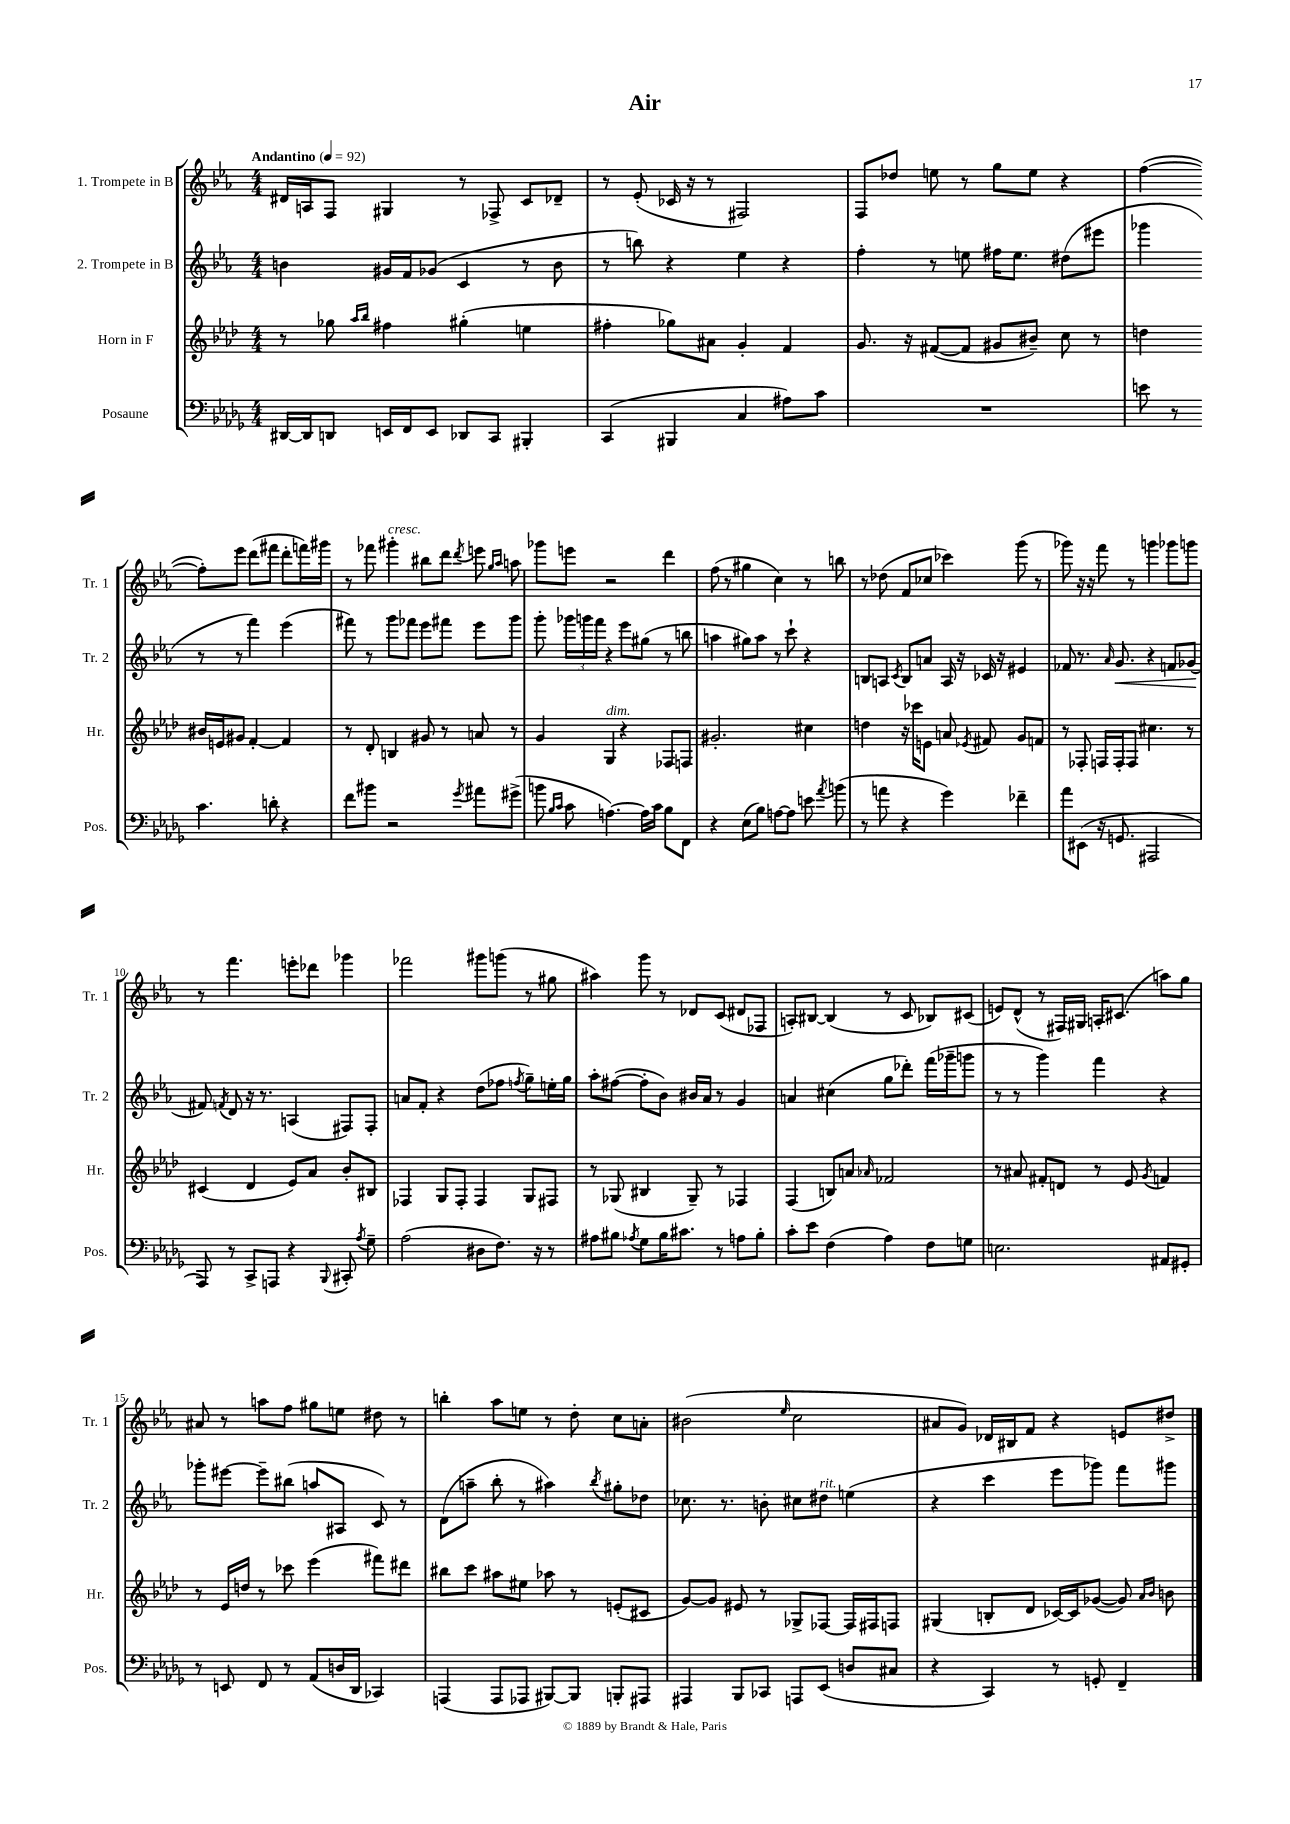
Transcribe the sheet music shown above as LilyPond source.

\header { title = "Air" }
<<
\new StaffGroup <<
\new Staff = "s0" \with { instrumentName = "1. Trompete in B" shortInstrumentName = "Tr. 1" } {
    \clef treble \key ees \major \numericTimeSignature \time 4/4 \tempo "Andantino" 4 = 92
    \autoBeamOff dis'16[ a16 f8] gis4 r8 fes8-> c'8[ des'8]-- |
    r8 ees'8-.( ces'16 r16 r8 fis2) |
    f8[ des''8] e''8 r8 g''8[ e''8] r4 |
    f''4~( f''8[-.) ees'''8] d'''8[( fis'''8] d'''8[-. f'''16) gis'''16] |
    r8 fes'''8 gis'''4-.^\markup { \italic "cresc." } bis''8[ d'''8] \acciaccatura { d'''8 } e'''8 \grace { g''16[ aes''16] } a''8 |
    ges'''8[ e'''8] r2 d'''4 |
    f''8( r8 gis''4 c''4) r8 b''8 |
    r8 des''8( f'8[ ces''8] ces'''4) g'''8( r8 |
    ges'''8) r16 r16 f'''8 r8 g'''4 ges'''8[ g'''8] |
    r8 f'''4. e'''8[-. des'''8] ges'''4 |
    fes'''2 gis'''8[ g'''8]( r8 gis''8 |
    ais''4) g'''8 r8 des'8[ c'8]( dis'8[ fes8] |
    a8[-.) bis8]~ bis4( r8 c'8 bes8[) cis'8]( |
    e'8[) d'8]-^( r8 fis16[) gis16] a16[-. cis'8.]( a''8[) g''8] |
    ais'8 r8 a''8[ f''8] gis''8[ e''8] dis''8 r8 |
    b''4-. aes''8[ e''8] r8 d''8-. c''8[ a'8]-. |
    bis'2( \grace { ees''16 } c''2 |
    ais'8[ g'8]) des'16[ bis16 f'8] r4 e'8[ dis''8]-> \bar "|." |
}
\new Staff = "s1" \with { instrumentName = "2. Trompete in B" shortInstrumentName = "Tr. 2" } {
    \clef treble \key ees \major \numericTimeSignature \time 4/4
    \autoBeamOff b'4 gis'16[ f'16 ges'8]( c'4 r8 b'8 |
    r8 b''8) r4 ees''4 r4 |
    f''4-. r8 e''8 fis''16[ e''8.] dis''8[( eis'''8] |
    ges'''4 r8 r8 f'''4) ees'''4( |
    fis'''8) r8 g'''8[ fes'''8] ees'''8[ fis'''8] ees'''8[ g'''8] |
    g'''8-. \tuplet 3/2 { ges'''16[ g'''16 f'''16] } r4 ees'''8[ gis''8]( r8 b''8 |
    a''4 gis''8[) a''8] r8 c'''8-! r4 |
    b8[ a8] \acciaccatura { c'8 } b8[ a'8] a16 r16 ces'16 r16 eis'4 |
    fes'8 r8. \grace { aes'16 } g'8.\< r4 f'8[ ges'8]\!( |
    fis'8) \acciaccatura { f'8 } d'8 r16 r8. a4( fis8[) fis8]-. |
    a'8[ f'8]-. r4 d''8[( fes''8] \acciaccatura { f''8 } g''8[--) e''16-. g''16] |
    aes''8[-. fis''8]~( fis''8[-. bes'8]) bis'16[ aes'16] r8 g'4 |
    a'4 cis''4( g''8[ des'''8]-.) f'''16[( ges'''16-- g'''8] |
    r8 r8 g'''4) f'''4 r4 |
    ges'''8[-. eis'''8]~ eis'''8[-- bis''8]( a''8[ ais8] c'8) r8 |
    d'8[( a''8]-- bes''8-. r8 ais''4) \acciaccatura { bes''8 } gis''8[-. des''8] |
    ces''8. r8. b'8-. cis''8[ dis''8]^\markup { \italic "rit." } e''4( |
    r4 c'''4 ees'''8[ ges'''8]) f'''8[ gis'''8] \bar "|." |
}
\new Staff = "s2" \with { instrumentName = "Horn in F" shortInstrumentName = "Hr." } {
    \clef treble \key aes \major \numericTimeSignature \time 4/4
    \autoBeamOff r8 ges''8 \grace { aes''16[ bes''16] } fis''4 gis''4-.( e''4 |
    fis''4-. ges''8[) ais'8] g'4-. f'4 |
    g'8. r16 fis'8[~( fis'8] gis'8[ bis'8]--) c''8 r8 |
    d''4 bis'16[ e'16 gis'8] f'4~-. f'4 |
    r8 des'8-. b4 gis'8 r8 a'8 r8 |
    g'4 g4^\markup { \italic "dim." } r4 fes8[ f8] |
    gis'2.-. cis''4 |
    d''4 r16 ces'''16[ e'8] a'8 \acciaccatura { ees'8 } fis'8 g'8[ f'8] |
    r8 fes8-. f16[ f16-. f8] cis''4. r8 |
    cis'4( des'4 ees'8[) aes'8] bes'8[-. bis8] |
    fes4 g8[ fes8]-. fes4 g8[ fis8] |
    r8 ges8( bis4 ges8--) r8 fes4 |
    f4( b8[) a'8] \grace { aes'16 } fes'2 |
    r8 ais'8 fis'8[-. d'8] r8 ees'8 \acciaccatura { g'8 } f'4 |
    r8 ees'16[ d''16] r8 ces'''8 ees'''4( fis'''8[) dis'''8] |
    bis''8[ c'''8] ais''8[ eis''8] aes''8 r8 e'8[-.( cis'8] |
    g'8[~) g'8] eis'8 r8 ges8[-> fes8]~ fes16[ fis16 f8] |
    gis4( b8[-. des'8] ces'16[~) ces'16 ges'8]~( ges'8) \grace { aes'16[ bes'16] } b'8 \bar "|." |
}
\new Staff = "s3" \with { instrumentName = "Posaune" shortInstrumentName = "Pos." } {
    \clef bass \key des \major \numericTimeSignature \time 4/4
    \autoBeamOff dis,16[~ dis,16 d,8] e,16[ f,16 e,8] des,8[ c,8] bis,,4-. |
    c,4( bis,,4 c4 ais8[) c'8] |
    R1 |
    e'8 r8 c'4. d'8-. r4 |
    f'8[ bis'8] r2 \acciaccatura { ges'8 } ais'8[ gis'8]->( |
    b'8 \grace { bes16[ c'16] } c'8 a4.~) a16[ c'16] bes8[ f,8] |
    r4 ees8[( bes8]) a8[~ a8] e'8 \acciaccatura { aes'8 } b'8( |
    r8 a'8 r4 ges'4) fes'4-- |
    aes'8[ eis,8]( r16 g,8. ais,,2 |
    aes,,8) r8 c,8[-> a,,8] r4 \appoggiatura { bes,,8 } cis,8-. \acciaccatura { aes8 } ges8-- |
    aes2( dis8[ f8.]) r16 r8 |
    ais8[ bis8] \acciaccatura { aes8 } ges8[ bis16 cis'8.] r8 a8[ bis8]-. |
    c'8[-. ees'8] f4( aes4) f8[ g8] |
    e2. ais,8[ gis,8]-. |
    r8 e,8 f,8 r8 aes,8[( d16 des,16] ces,4) |
    a,,4( a,,8[ aes,,8] bis,,8[~) bis,,8] b,,8[-. ais,,8] |
    ais,,4 bes,,8[ ces,8] a,,8[ ees,8]( d8[ cis8] |
    r4 c,4) r8 g,8-. f,4-- \bar "|." |
}
>>
>>
